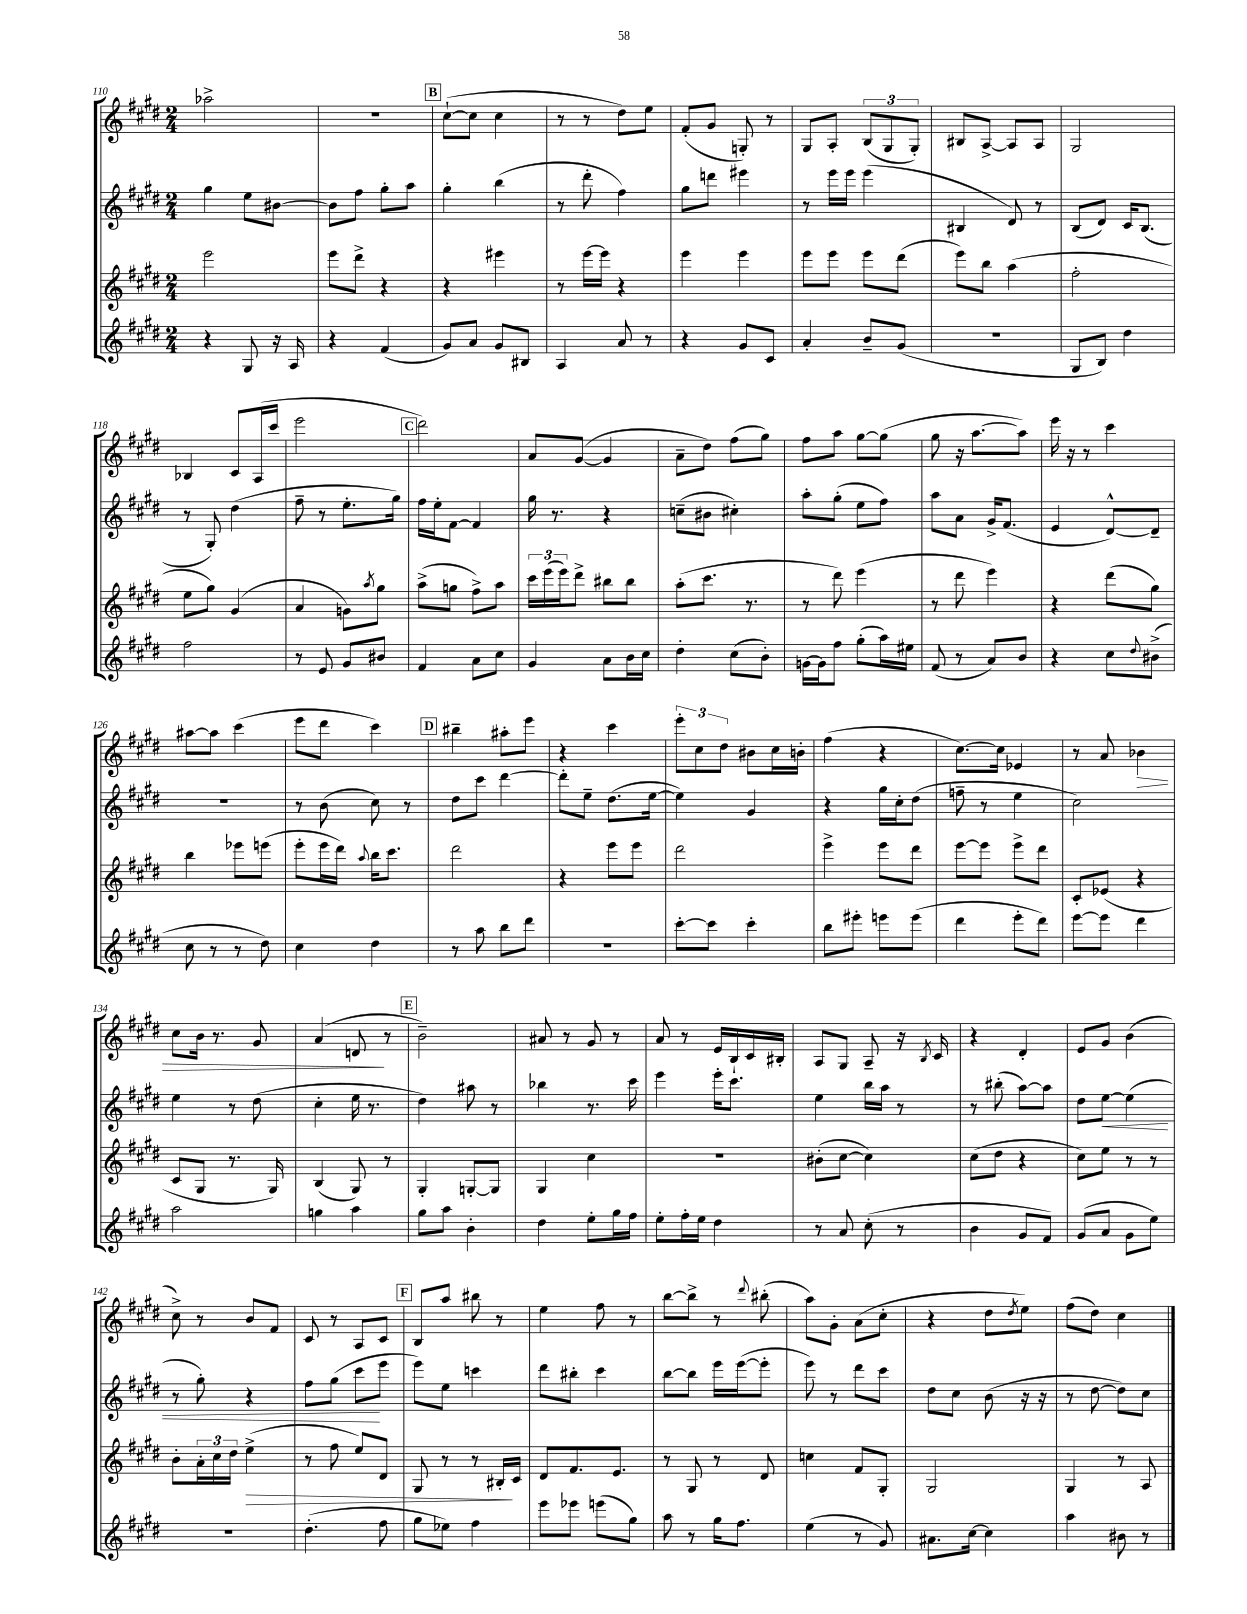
<<
\new StaffGroup <<
\new Staff = "s0" {
    \clef treble \key e \major \numericTimeSignature \time 2/4
    aes''2-> |
    R2 |
    \mark \markup { \box "B" } cis''8~-!( cis''8 cis''4 |
    r8 r8 dis''8) e''8 |
    fis'8-.( gis'8 g8-.) r8 |
    gis8 a8-. \tuplet 3/2 { b8( gis8 gis8-.) } |
    bis8 a8~-> a8 a8 |
    gis2 |
    bes4 cis'8 a16( cis'''16 |
    e'''2 |
    \mark \markup { \box "C" } dis'''2) |
    a'8 gis'8~( gis'4 |
    a'8-- dis''8) fis''8( gis''8) |
    fis''8 a''8 gis''8~ gis''8( |
    gis''8 r16 a''8.~ a''8) |
    e'''16 r16 r8 cis'''4 |
    ais''8~ ais''8 cis'''4( |
    e'''8 dis'''8 cis'''4) |
    \mark \markup { \box "D" } bis''4-- ais''8-. e'''8 |
    r4 cis'''4 |
    \tuplet 3/2 { e'''8-. cis''8 dis''8 } bis'8 cis''16 b'16-. |
    fis''4( r4 |
    cis''8.~) cis''16 ees'4 |
    r8 a'8 bes'4\> |
    cis''8 b'16 r8. gis'8 |
    a'4( d'8\! r8 |
    \mark \markup { \box "E" } b'2--) |
    ais'8 r8 gis'8 r8 |
    a'8 r8 e'16 b16-! cis'16 bis16-. |
    a8 gis8 a8-- r16 \acciaccatura { b8 } cis'16 |
    r4 dis'4-. |
    e'8 gis'8 b'4( |
    cis''8->) r8 b'8 fis'8 |
    cis'8 r8 a8 cis'8 |
    \mark \markup { \box "F" } b8 a''8 bis''8 r8 |
    e''4 fis''8 r8 |
    b''8~ b''8-> r8 \appoggiatura { dis'''8 } bis''8-.( |
    a''8) gis'8-. a'8( cis''8-. |
    r4 dis''8 \acciaccatura { dis''8 } e''8) |
    fis''8( dis''8) cis''4 \bar "|." |
}
\new Staff = "s1" {
    \clef treble \key e \major \numericTimeSignature \time 2/4
    gis''4 e''8 bis'8~ |
    bis'8 fis''8 gis''8-. a''8 |
    \mark \markup { \box "B" } gis''4-. b''4( |
    r8 dis'''8-. fis''4) |
    gis''8 d'''8 eis'''4 |
    r8 e'''16 e'''16 e'''4( |
    bis4 dis'8) r8 |
    b8( dis'8) cis'16 b8.( |
    r8 gis8-.) dis''4( |
    fis''8-- r8 e''8.-. gis''16) |
    \mark \markup { \box "C" } fis''16 e''16-. fis'8~ fis'4 |
    gis''16 r8. r4 |
    c''8--( bis'8 cis''4-.) |
    a''8-. gis''8-.( e''8 fis''8) |
    a''8 a'8 gis'16-> fis'8.( |
    e'4 dis'8~-^) dis'8-- |
    R2 |
    r8 b'8( cis''8) r8 |
    \mark \markup { \box "D" } dis''8 cis'''8 dis'''4~ |
    dis'''8-. e''8-- dis''8.( e''16~ |
    e''4) gis'4 |
    r4 gis''16 cis''16-. dis''8( |
    f''8-- r8 e''4 |
    cis''2) |
    e''4 r8 dis''8( |
    cis''4-. e''16 r8. |
    \mark \markup { \box "E" } dis''4) ais''8 r8 |
    bes''4 r8. cis'''16 |
    e'''4 e'''16-. cis'''8. |
    e''4 b''16 a''16 r8 |
    r8 bis''8-.( a''8~) a''8 |
    dis''8 e''8~\< e''4( |
    r8 gis''8-.) r4 |
    fis''8 gis''8( cis'''8\! e'''8 |
    \mark \markup { \box "F" } e'''8) e''8 c'''4 |
    dis'''8 bis''8-. cis'''4 |
    b''8~ b''8 e'''16 e'''16~( e'''8-. |
    e'''8) r8 dis'''8 cis'''8 |
    dis''8 cis''8 b'8( r16 r16 |
    r8 dis''8~ dis''8) cis''8 \bar "|." |
}
\new Staff = "s2" {
    \clef treble \key e \major \numericTimeSignature \time 2/4
    e'''2 |
    e'''8 dis'''8-> r4 |
    \mark \markup { \box "B" } r4 eis'''4 |
    r8 e'''16~ e'''16 r4 |
    e'''4 e'''4 |
    e'''8 e'''8 e'''8 dis'''8( |
    e'''8) b''8 a''4( |
    fis''2-. |
    e''8 gis''8) gis'4( |
    a'4 g'8) \acciaccatura { a''8 } gis''8 |
    \mark \markup { \box "C" } a''8->( g''8 fis''8->) a''8 |
    \tuplet 3/2 { cis'''16 e'''16( e'''16) } dis'''8-> bis''8 bis''8 |
    a''8-.( cis'''8. r8. |
    r8 dis'''8) e'''4( |
    r8 dis'''8 e'''4) |
    r4 dis'''8( gis''8) |
    b''4 ees'''8 e'''8( |
    e'''8-. e'''16 dis'''16) \appoggiatura { a''8 } b''16 cis'''8. |
    \mark \markup { \box "D" } dis'''2 |
    r4 e'''8 e'''8 |
    dis'''2 |
    e'''4-> e'''8 dis'''8 |
    e'''8~ e'''8 e'''8-> dis'''8 |
    cis'8-. ees'8( r4 |
    cis'8 gis8 r8. gis16) |
    b4( gis8) r8 |
    \mark \markup { \box "E" } gis4-. g8~-. g8 |
    gis4 cis''4 |
    R2 |
    bis'8-.( cis''8~ cis''4) |
    cis''8( dis''8 r4 |
    cis''8) e''8 r8 r8 |
    b'8-. \tuplet 3/2 { a'16-. cis''16 dis''16 } e''4->\>( |
    r8 fis''8 e''8) dis'8 |
    \mark \markup { \box "F" } gis8 r8 r8 bis16-.\! cis'16 |
    dis'8 fis'8. e'8. |
    r8 gis8 r8 dis'8 |
    c''4 fis'8 gis8-. |
    gis2 |
    gis4 r8 a8 \bar "|." |
}
\new Staff = "s3" {
    \clef treble \key e \major \numericTimeSignature \time 2/4
    r4 gis8 r16 a16 |
    r4 fis'4( |
    \mark \markup { \box "B" } gis'8) a'8 gis'8 bis8 |
    a4 a'8 r8 |
    r4 gis'8 cis'8 |
    a'4-. b'8-- gis'8( |
    R2 |
    gis8 b8) dis''4 |
    fis''2 |
    r8 e'8 gis'8 bis'8 |
    \mark \markup { \box "C" } fis'4 a'8 cis''8 |
    gis'4 a'8 b'16 cis''16 |
    dis''4-. cis''8( b'8-.) |
    g'16~ g'16 fis''8 gis''8-.( a''16) eis''16 |
    fis'8( r8 a'8) b'8 |
    r4 cis''8 \appoggiatura { dis''8 } bis'8->( |
    cis''8 r8 r8 dis''8) |
    cis''4 dis''4 |
    \mark \markup { \box "D" } r8 a''8 b''8 dis'''8 |
    R2 |
    cis'''8~-. cis'''8 cis'''4-. |
    b''8 eis'''8-. e'''8 e'''8( |
    dis'''4 e'''8-. dis'''8) |
    e'''8~ e'''8 dis'''4 |
    a''2 |
    g''4 a''4 |
    \mark \markup { \box "E" } gis''8 a''8 b'4-. |
    dis''4 e''8-. gis''16 fis''16 |
    e''8-. fis''16-. e''16 dis''4 |
    r8 a'8 cis''8-.( r8 |
    b'4 gis'8 fis'8) |
    gis'8( a'8 gis'8 e''8) |
    R2 |
    dis''4.-.( fis''8 |
    \mark \markup { \box "F" } gis''8 ees''8) fis''4 |
    e'''8 ees'''8 e'''8( gis''8) |
    a''8 r8 gis''16 fis''8. |
    e''4( r8 gis'8) |
    ais'8. cis''16~ cis''4 |
    a''4 bis'8 r8 \bar "|." |
}
>>
>>
\layout { \context { \Score currentBarNumber = #110 } }
